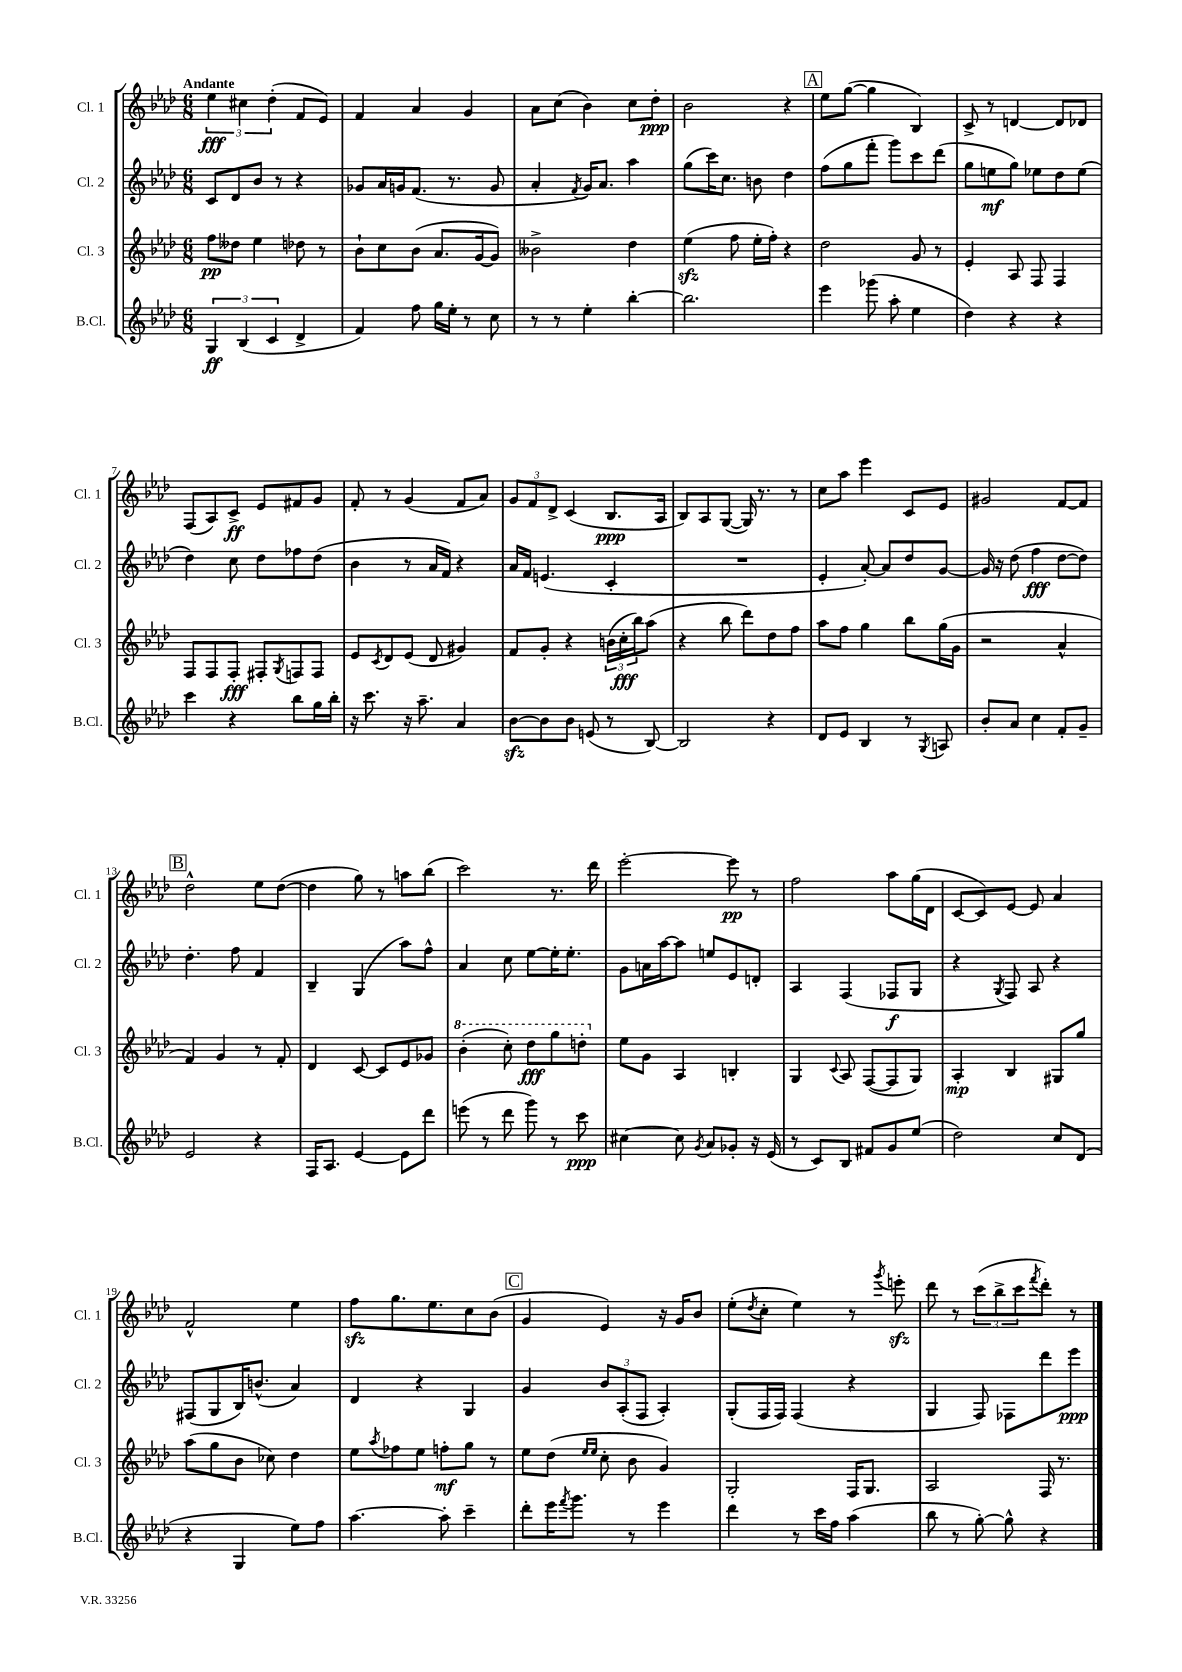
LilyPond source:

<<
\new StaffGroup <<
\new Staff = "s0" \with { instrumentName = "Cl. 1" shortInstrumentName = "Cl. 1" } {
    \clef treble \key aes \major \numericTimeSignature \time 6/8 \tempo "Andante"
    \tuplet 3/2 { ees''4\fff cis''4 des''4-.( } f'8 ees'8) |
    f'4 aes'4 g'4 |
    aes'8 c''8( bes'4) c''8 des''8-.\ppp |
    bes'2 r4 |
    \mark \markup { \box "A" } ees''8 g''8~( g''4 bes4) |
    c'8-> r8 d'4~ d'8 des'8 |
    f8( aes8) c'8->\ff ees'8 fis'8 g'8 |
    f'8-. r8 g'4( f'8 aes'8) |
    \tuplet 3/2 { g'8 f'8 des'8-> } c'4( bes8.\ppp aes16 |
    bes8) aes8 g8~( g16) r8. r8 |
    c''8 aes''8 ees'''4 c'8 ees'8 |
    gis'2 f'8~ f'8 |
    \mark \markup { \box "B" } des''2-^ ees''8 des''8~( |
    des''4 g''8) r8 a''8 bes''8( |
    c'''2) r8. des'''16 |
    ees'''2~-. ees'''8\pp r8 |
    f''2 aes''8 g''16( des'16 |
    c'8~ c'8) ees'8~ ees'8 aes'4 |
    f'2-^ ees''4 |
    f''8\sfz g''8. ees''8. c''8 bes'8( |
    \mark \markup { \box "C" } g'4 ees'4) r16 g'16 bes'8 |
    ees''8-.( \acciaccatura { des''8 } c''8-. ees''4) r8 \acciaccatura { g'''8 } e'''8-.\sfz |
    des'''8 r8 \tuplet 3/2 { c'''8( bes''8-> c'''8 } \acciaccatura { f'''8 } des'''8-.) r8 \bar "|." |
}
\new Staff = "s1" \with { instrumentName = "Cl. 2" shortInstrumentName = "Cl. 2" } {
    \clef treble \key aes \major \numericTimeSignature \time 6/8
    c'8 des'8 bes'8 r8 r4 |
    ges'8 aes'16 g'16 f'8.( r8. g'8 |
    aes'4-. \acciaccatura { f'8 } g'16) aes'8. aes''4 |
    g''8( c'''16) c''8. b'8 des''4 |
    \mark \markup { \box "A" } f''8( g''8 f'''8-. g'''8) c'''8 des'''8( |
    g''8 e''8\mf g''8) ees''8 des''8 ees''8( |
    des''4) c''8 des''8 fes''8 des''8( |
    bes'4 r8 aes'16 f'16) r4 |
    aes'16 f'16 e'4.( c'4-. |
    R2. |
    ees'4-. aes'8~-.) aes'8 des''8 g'8~ |
    g'16 r16 des''8( f''4\fff des''8~ des''8) |
    \mark \markup { \box "B" } des''4.-. f''8 f'4 |
    bes4-- g4( aes''8) f''8-^ |
    aes'4 c''8 ees''8~ ees''16-. ees''8.-. |
    g'8 a'16 aes''16~ aes''8 e''8 ees'8 d'8-. |
    aes4 f4( fes8\f g8 |
    r4 \acciaccatura { g8 } f8) aes8 r4 |
    fis8( g8 bes16) b'8.-^( aes'4) |
    des'4 r4 g4 |
    \mark \markup { \box "C" } g'4 \tuplet 3/2 { bes'8 aes8-.( f8 } aes4-.) |
    g8-.( f16 f16) f4( r4 |
    g4 f8) fes8 des'''8 ees'''8\ppp \bar "|." |
}
\new Staff = "s2" \with { instrumentName = "Cl. 3" shortInstrumentName = "Cl. 3" } {
    \clef treble \key aes \major \numericTimeSignature \time 6/8
    f''8\pp deses''8 ees''4 des''8 r8 |
    bes'8-! c''8 bes'8( aes'8. g'16~ g'8) |
    beses'2-> des''4 |
    ees''4\sfz( f''8 ees''16-. f''16-.) r4 |
    \mark \markup { \box "A" } des''2 g'8 r8 |
    ees'4-. aes8 f8 f4 |
    f8 f8 f8-.\fff fis8-. \acciaccatura { g8 } f8 f8 |
    ees'8 \acciaccatura { c'8 } des'8 ees'8( des'8 gis'4) |
    f'8 g'8-. r4 \tuplet 3/2 { b'16( c''16-.\fff bes''16) } aes''8( |
    r4 bes''8 des'''8) des''8 f''8 |
    aes''8 f''8 g''4 bes''8 g''16( g'16 |
    r2 aes'4-^ |
    \mark \markup { \box "B" } f'4) g'4 r8 f'8-. |
    des'4 c'8~ c'8 ees'8 ges'8 |
    \ottava #1 bes''4-.( c'''8-.) des'''8\fff g'''8 d'''8-. \ottava #0 |
    ees''8 g'8 aes4 b4-. |
    g4 \appoggiatura { c'8 } aes8 f8~( f8 g8) |
    aes4-.\mp bes4 gis8 g''8 |
    aes''8( g''8 bes'8 ces''8) des''4 |
    ees''8 \acciaccatura { aes''8 } fes''8 ees''8 f''8-.\mf g''8 r8 |
    \mark \markup { \box "C" } ees''8 des''8( \grace { ees''16 ees''16 } c''8-. bes'8 g'4) |
    g2-. f16 g8. |
    aes2 f16 r8. \bar "|." |
}
\new Staff = "s3" \with { instrumentName = "B.Cl." shortInstrumentName = "B.Cl." } {
    \clef treble \key aes \major \numericTimeSignature \time 6/8
    \tuplet 3/2 { g4\ff bes4( c'4 } des'4-> |
    f'4) f''8 g''16 ees''16-. r8 c''8 |
    r8 r8 ees''4-. bes''4~-. |
    bes''2. |
    \mark \markup { \box "A" } ees'''4 ges'''8( aes''8-. ees''4 |
    des''4) r4 r4 |
    c'''4 r4 bes''8 g''16 bes''16-. |
    r16 c'''8. r16 aes''8.-- aes'4 |
    bes'8~\sfz bes'8 bes'8 e'8( r8 bes8~) |
    bes2 r4 |
    des'8 ees'8 bes4 r8 \acciaccatura { g8 } a8 |
    bes'8-. aes'8 c''4 f'8-. g'8-- |
    \mark \markup { \box "B" } ees'2 r4 |
    f16 aes8. ees'4~ ees'8 des'''8 |
    e'''8( r8 des'''8 g'''8) r8 c'''8\ppp |
    cis''4~ cis''8 \acciaccatura { g'8 } aes'8 ges'8-. r16 ees'16( |
    r8 c'8) bes8 fis'8 g'8 ees''8( |
    des''2) c''8 des'8( |
    r4 g4 ees''8) f''8 |
    aes''4.~ aes''8-. c'''4-- |
    \mark \markup { \box "C" } des'''8-. ees'''16 \acciaccatura { f'''8 } g'''8. r8 ees'''4 |
    des'''4 r8 c'''16 f''16 aes''4( |
    bes''8 r8 g''8~-.) g''8-^ r4 \bar "|." |
}
>>
>>
